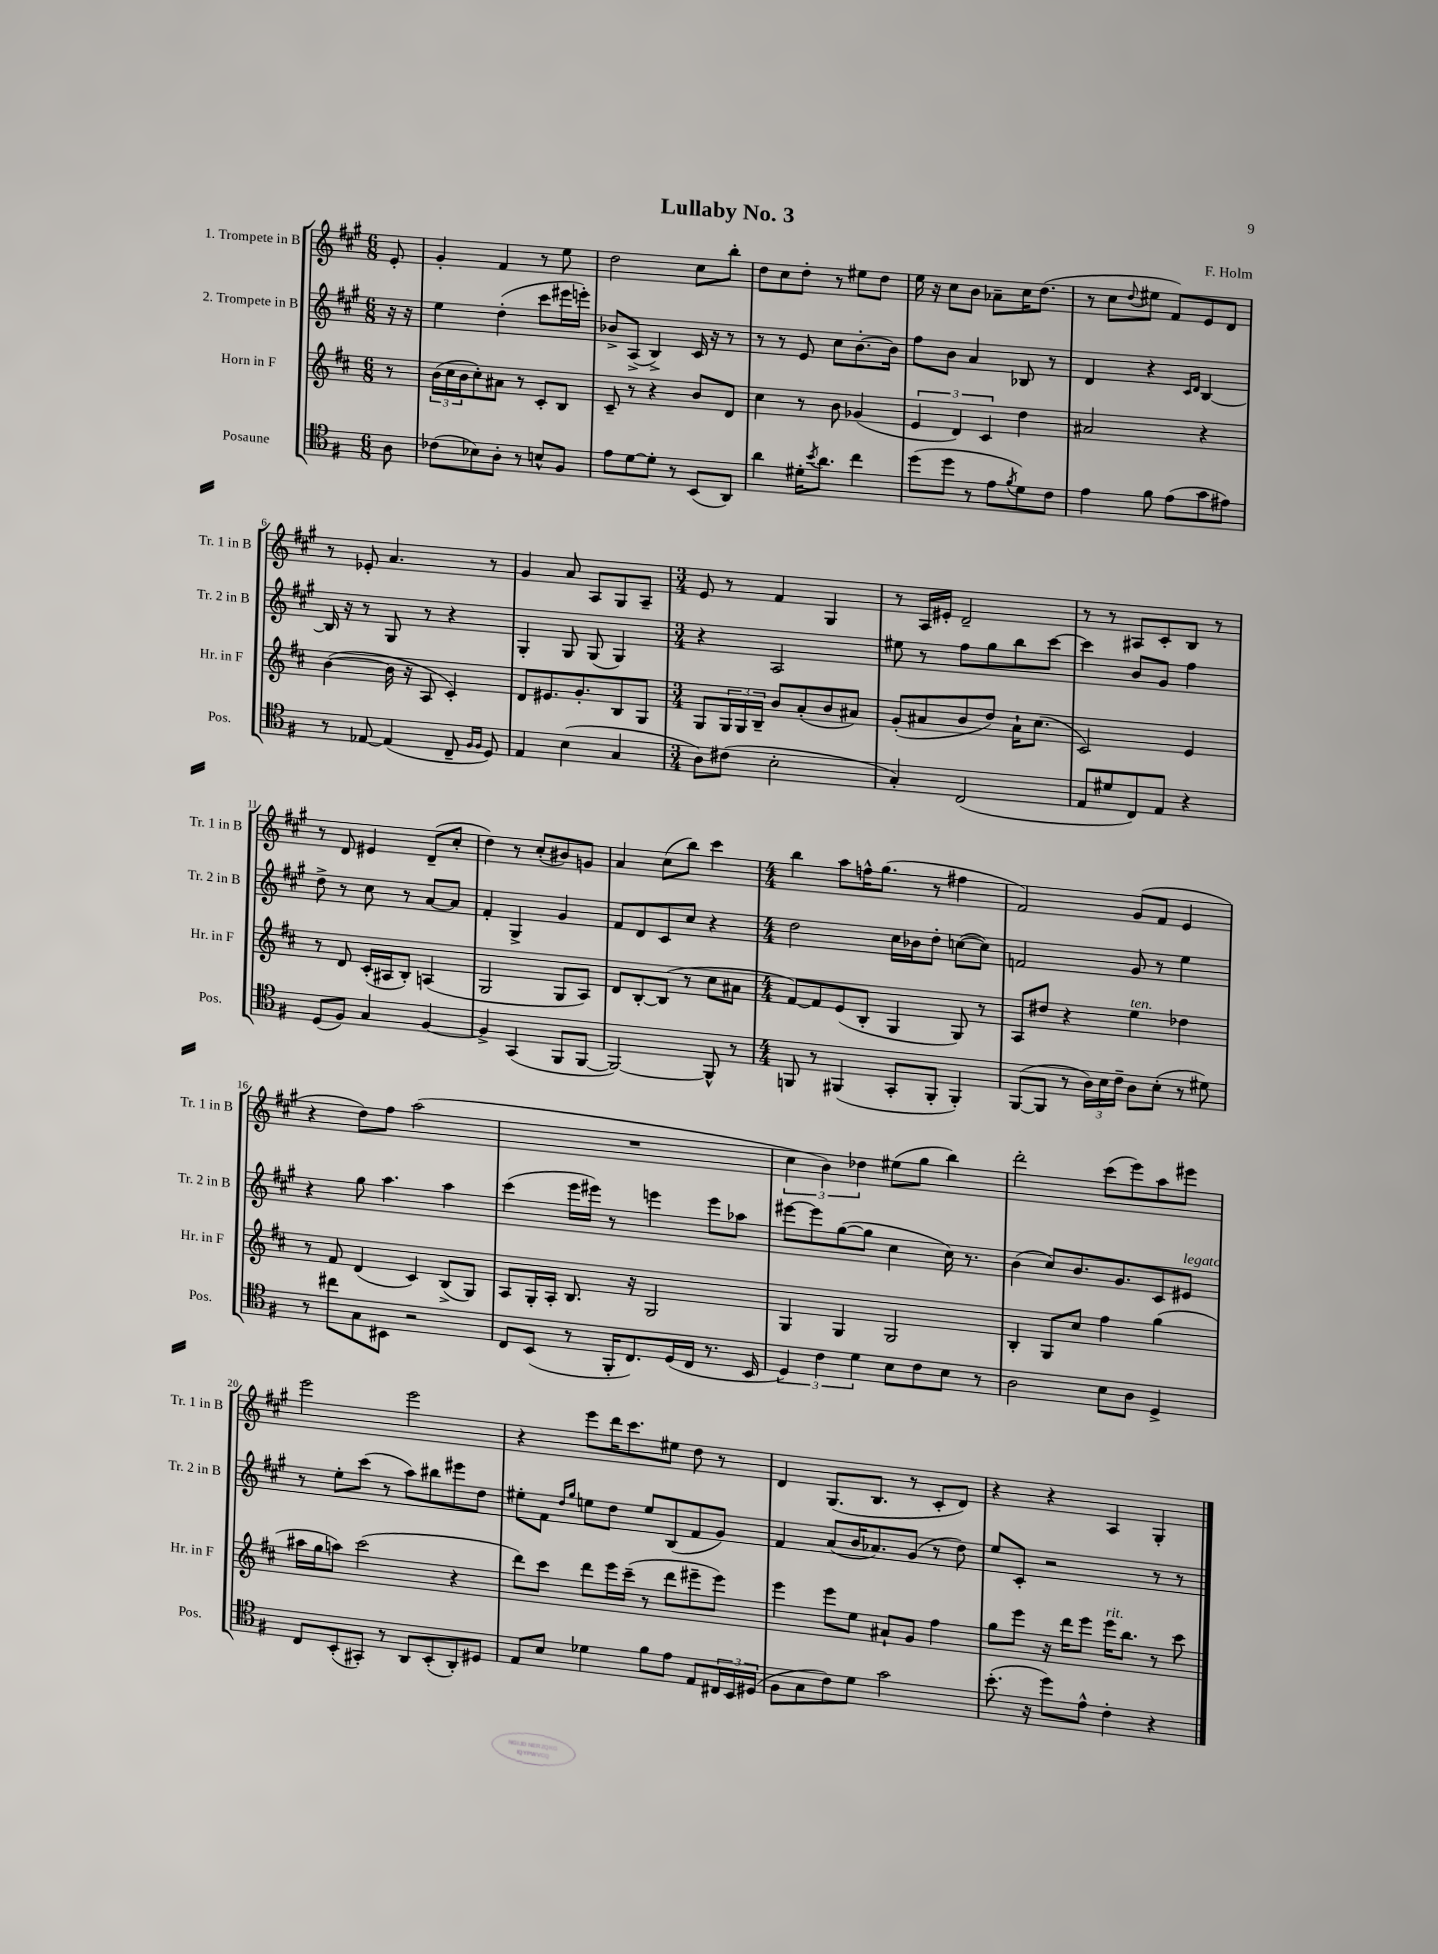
\header { title = "Lullaby No. 3" composer = "F. Holm" }
<<
\new StaffGroup <<
\new Staff = "s0" \with { instrumentName = "1. Trompete in B" shortInstrumentName = "Tr. 1 in B" } {
    \clef treble \key a \major \numericTimeSignature \time 6/8 \partial 8
    e'8-. |
    gis'4-. fis'4 r8 e''8 |
    d''2 cis''8 b''8-. |
    d''8 cis''8 d''8-. r8 eis''8 d''8 |
    e''16 r16 cis''8 b'8 aes'8-- cis''16 d''8.( |
    r8 cis''8 \appoggiatura { d''8 } eis''8 fis'8) e'8 d'8 |
    r8 ees'8-. a'4. r8 |
    gis'4 a'8 a8 gis8 a8-- |
    \numericTimeSignature \time 3/4 e'8 r8 fis'4 gis4 |
    r8 a16 eis'16-. d'2-- |
    r8 r8 ais8 cis'8-. b8 r8 |
    r8 d'8 eis'4 d'8--( cis''8-. |
    d''4) r8 cis''8-.( bis'8) g'8 |
    a'4 cis''8( b''8) cis'''4 |
    \numericTimeSignature \time 4/4 b''4 a''8 f''16-^ gis''8.( r8 fis''4 |
    fis'2) gis'8( fis'8 e'4 |
    r4 d''8) fis''8 a''2( |
    R1 |
    \tuplet 3/2 { cis''4 b'4) des''4 } eis''8( gis''8 b''4) |
    d'''2-. cis'''8( e'''8) a''8 eis'''8 |
    e'''2 e'''2 |
    r4 e'''8 d'''16 cis'''8. eis''8 d''8 r8 |
    d'4 gis8.( b8. r8 cis'8-. d'8) |
    r4 r4 a4 gis4-. \bar "|." |
}
\new Staff = "s1" \with { instrumentName = "2. Trompete in B" shortInstrumentName = "Tr. 2 in B" } {
    \clef treble \key a \major \numericTimeSignature \time 6/8 \partial 8
    r16 r16 |
    e''4 d''4-.( cis'''8 eis'''16 e'''16-.) |
    bes'8-> a8->( b4->) cis'16 r16 r8 |
    r8 r8 e'8 cis''8 b'8.~-. b'16 |
    fis''8 b'8 a'4 bes8 r8 |
    d'4 r4 \grace { cis'16 d'16 } b4~ |
    b16 r16 r8 gis8 r8 r4 |
    gis4-. gis8 gis8( gis4) |
    \numericTimeSignature \time 3/4 r4 a2 |
    eis''8 r8 fis''8 gis''8 b''8 cis'''8~ |
    cis'''4 b'8 gis'8 fis''4 |
    d''8-> r8 cis''8 r8 a'8~ a'8 |
    fis'4-. gis4-> gis'4 |
    fis'8 d'8 cis'8 cis''8 r4 |
    \numericTimeSignature \time 4/4 d''2 cis''16 bes'16 d''8-. c''8~( c''8) |
    f'2 gis'8 r8 e''4 |
    r4 gis''8 a''4. a''4 |
    cis'''4( e'''16 eis'''16) r8 e'''4 e'''8 aes''8 |
    eis'''8~ eis'''8 gis''8~( gis''8 cis''4 cis''16) r8. |
    b'4( cis''8) b'8. gis'8. cis'8 eis'8^\markup { \italic "legato" } |
    r8 e''8-. cis'''8( r8 a''8) bis''8 eis'''8 d''8 |
    eis''8-. fis'8 \grace { d''16 gis''16 } e''8 d''8 e''8 b8( fis'8 gis'8) |
    fis'4 a'8( b'16 aes'8.) gis'8( r8 d''8) |
    e''8 cis'8-. r2 r8 r8 \bar "|." |
}
\new Staff = "s2" \with { instrumentName = "Horn in F" shortInstrumentName = "Hr. in F" } {
    \clef treble \key d \major \numericTimeSignature \time 6/8 \partial 8
    r8 |
    \tuplet 3/2 { b'16( cis''16 b'16 } cis''8-.) ais'8 r8 cis'8-. b8 |
    cis'8-- r8 r4 b'8 d'8 |
    cis''4 r8 b'8 ges'4( |
    \tuplet 3/2 { e'4 d'4) cis'4 } d''4 |
    ais'2 r4 |
    b'4~( b'16 r16 a8 cis'4-.) |
    d'8 eis'8. g'8.-. b8 g8 |
    \numericTimeSignature \time 3/4 g8 \tuplet 3/2 { g16 g16 b16-- } b'8 a'8-.( b'8 ais'8) |
    g'8-.( ais'8 b'8 d''8) ais'16-! cis''8.( |
    cis'2) e'4 |
    r8 d'8 cis'16-.( ais16 b8-.) a4( |
    g2 g8 a8) |
    d'8 b8~-. b8( r8 cis''8 ais'8 |
    \numericTimeSignature \time 4/4 fis'8~) fis'8 e'8( b8-. g4 g8) r8 |
    a8 dis''8 r4 e''4^\markup { \italic "ten." } des''4 |
    r8 fis'8 d'4( cis'4) b8->( g8) |
    a8 g16-. a16-. b8. r16 g2 |
    g4 g4 g2 |
    b4-. g8 cis''8 fis''4 g''4( |
    ais''16 g''16 a''8) cis'''2( r4 |
    d'''8) cis'''8 d'''8 e'''16 cis'''16--( r8 d'''8 eis'''8-- eis'''8) |
    e'''4 e'''8 e''8 ais'8-! g'8 fis''4 |
    g''8 e'''8 r16 d'''16 e'''8 e'''16^\markup { \italic "rit." } b''8. r8 cis'''8 \bar "|." |
}
\new Staff = "s3" \with { instrumentName = "Posaune" shortInstrumentName = "Pos." } {
    \clef tenor \key g \major \numericTimeSignature \time 6/8 \partial 8
    a8 |
    ces'8( bes8) a8-. r8 b8-^ fis8 |
    e'8 d'8~ d'8-. r8 b,8( a,8) |
    a'4 dis'16-. \acciaccatura { b'8 } a'8. c''4 |
    d''8( d''8 r8 e'8 \acciaccatura { fis'8 } d'8) c'8 |
    e'4 fis'8 e'8( g'8 eis'8) |
    r8 ees8~ ees4( c8-- \grace { fis16 fis16 } d8) |
    e4 b4( g4 |
    \numericTimeSignature \time 3/4 a8) cis'8( b2-. |
    g4-.) c2( |
    e8 dis'8 c8) e8 r4 |
    d8( fis8) g4 fis4~ |
    fis4-> g,4( fis,8 fis,8~ |
    fis,2~) fis,8-^ r8 |
    \numericTimeSignature \time 4/4 f,8 r8 fis,4( g,8-. fis,8-. fis,4-.) |
    fis,8~( fis,8 r8 \tuplet 3/2 { a16) b16 c'16-- } a8 b8-.( r8 dis'8) |
    r8 cis''8 g8 bis,8 r2 |
    c8 b,8( r8 fis,16-. c8.) d16( c16 r8. b,16 |
    \tuplet 3/2 { d4) c'4 d'4 } b8 c'8 b8 r8 |
    a2 b8 a8 d4-> |
    c8 b,8-.( gis,8-.) r8 a,8 b,8-.( a,8-.) dis8 |
    e8 b8 des'4 fis'8 e'8 e8 \tuplet 3/2 { cis16 b,16 dis16( } |
    fis8 g8 c'8) d'8 g'2 |
    b'8.-.( r16 d''8) e'8-^ c'4-. r4 \bar "|." |
}
>>
>>
